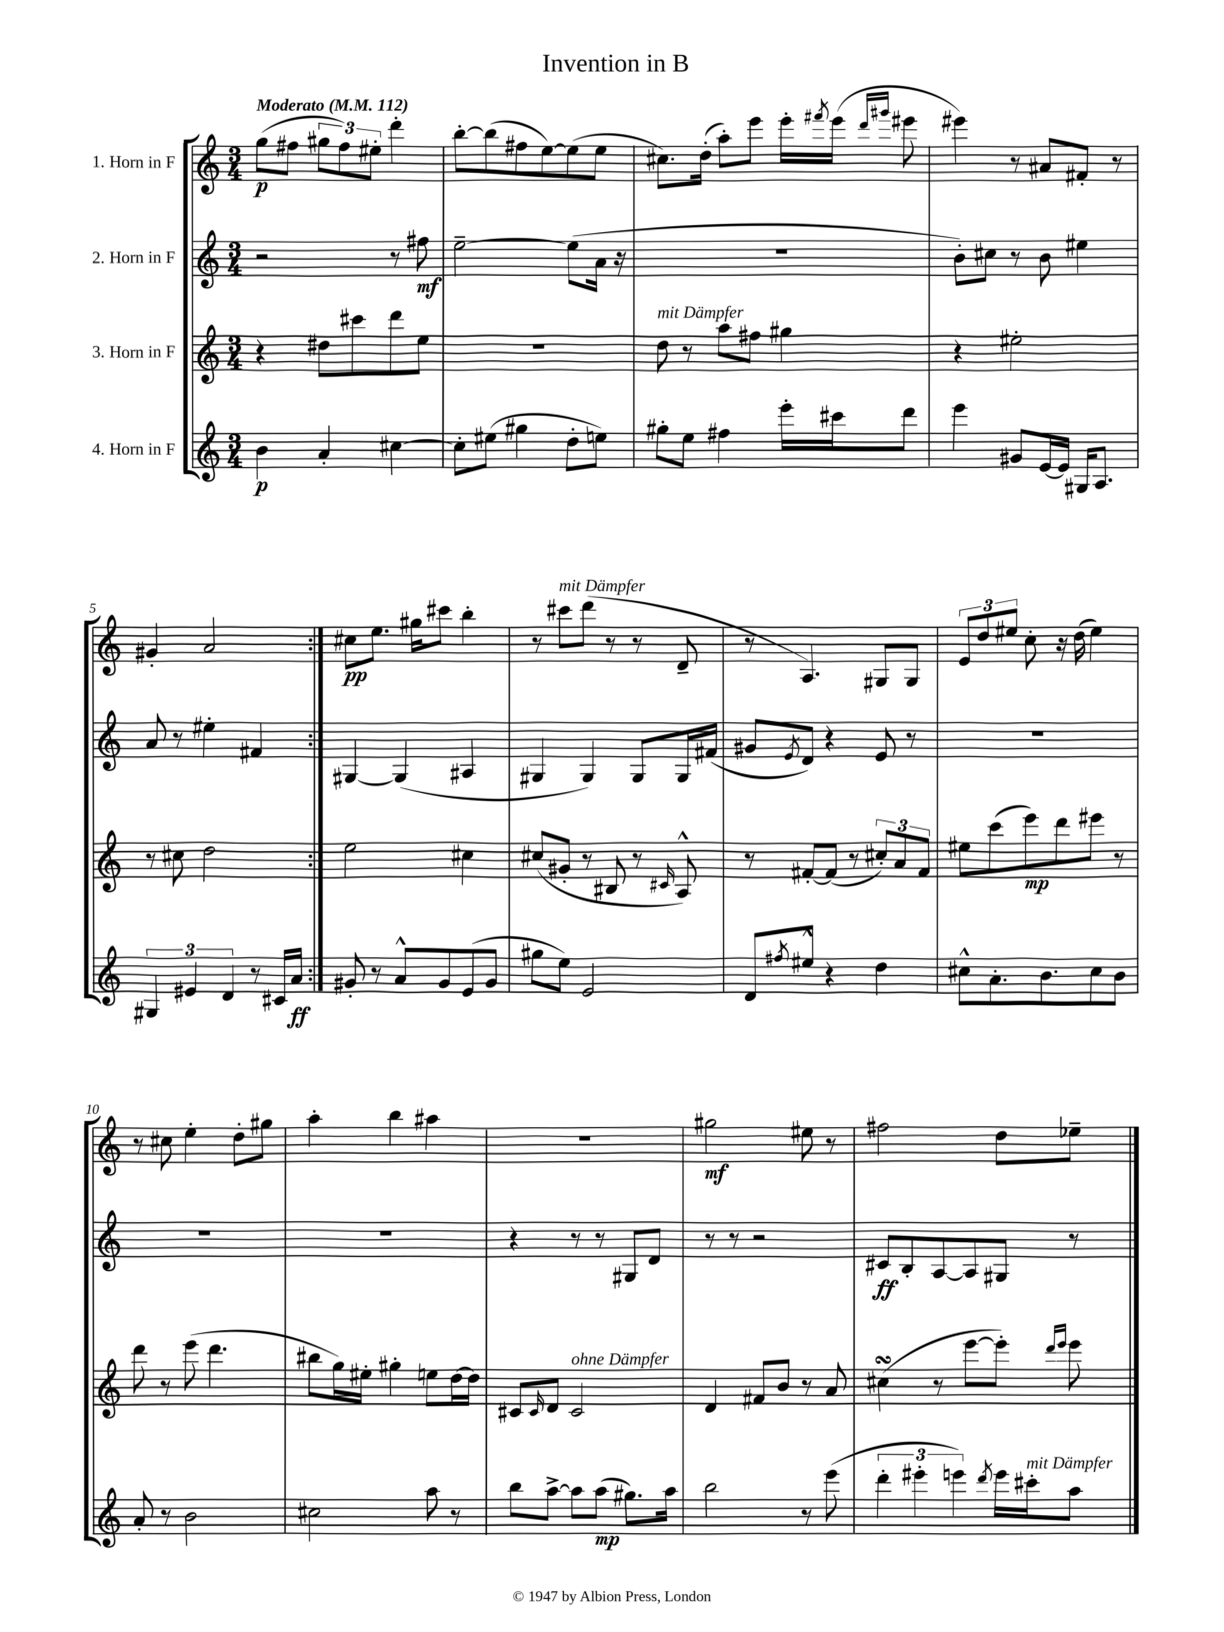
\header { title = "Invention in B" }
<<
\new StaffGroup <<
\new Staff = "s0" \with { instrumentName = "1. Horn in F" } {
    \clef treble \key c \major \numericTimeSignature \time 3/4 \tempo "Moderato" 4 = 112
    \repeat volta 2 { g''8\p( fis''8 \tuplet 3/2 { gis''8 fis''8) eis''8-. } d'''4-. |
    b''8~-. b''8( fis''8 e''8~) e''8( e''8 |
    cis''8.) d''16-.( a''8-.) e'''8 e'''16-. \acciaccatura { fis'''8 } e'''16( \grace { d'''16 gis'''16 } eis'''8 |
    eis'''4) r8 ais'8 fis'8-. r8 |
    gis'4-. a'2 | }
    cis''8\pp e''8. gis''16 cis'''8 b''4-. |
    r8 cis'''8^\markup { \italic "mit Dämpfer" } d'''8( r8 r8 d'8-- |
    r8 a4.) gis8 gis8 |
    \tuplet 3/2 { e'8 d''8 eis''8 } c''8-. r16 d''16( eis''4) |
    r8 cis''8 e''4-. d''8-. gis''8 |
    a''4-. b''4 ais''4 |
    R2. |
    gis''2\mf eis''8 r8 |
    fis''2 d''8 ees''8-- \bar "|." |
}
\new Staff = "s1" \with { instrumentName = "2. Horn in F" } {
    \clef treble \key c \major \numericTimeSignature \time 3/4
    \repeat volta 2 { r2 r8 fis''8\mf |
    e''2~-- e''8( a'16 r16 |
    R2. |
    b'8-.) cis''8 r8 b'8 eis''4 |
    a'8 r8 eis''4-. fis'4 | }
    gis4~ gis4( ais4 |
    gis4 gis4) gis8 gis16 fis'16( |
    gis'8 \acciaccatura { e'8 } d'8) r4 e'8 r8 |
    R2. |
    R2. |
    R2. |
    r4 r8 r8 gis8 d'8 |
    r8 r8 r2 |
    cis'8\ff b8-. a8~ a8 gis8 r8 \bar "|." |
}
\new Staff = "s2" \with { instrumentName = "3. Horn in F" } {
    \clef treble \key c \major \numericTimeSignature \time 3/4
    \repeat volta 2 { r4 dis''8 cis'''8 d'''8 e''8 |
    R2. |
    d''8^\markup { \italic "mit Dämpfer" } r8 a''8 fis''8 gis''4 |
    r4 eis''2-. |
    r8 cis''8 d''2 | }
    e''2 cis''4 |
    cis''8( gis'8-. r8 bis8 r8 \grace { cis'16 } a8-^) |
    r8 fis'8~-. fis'8( r8 \tuplet 3/2 { cis''8-.) a'8 fis'8 } |
    eis''8 c'''8( e'''8\mp) d'''8 eis'''8 r8 |
    d'''8 r8 e'''8( d'''4. |
    bis''8 g''16) eis''16-. gis''4-. e''8 d''16~ d''16 |
    cis'8 \grace { cis'16 } d'8 cis'2^\markup { \italic "ohne Dämpfer" } |
    d'4 fis'8 b'8 r8 a'8 |
    cis''4\turn( r8 e'''8~ e'''8-.) \grace { d'''16 e'''16 } e'''8 \bar "|." |
}
\new Staff = "s3" \with { instrumentName = "4. Horn in F" } {
    \clef treble \key c \major \numericTimeSignature \time 3/4
    \repeat volta 2 { b'4\p a'4-. cis''4~ |
    cis''8-. eis''8( gis''4 d''8-. e''8) |
    gis''8-. e''8 fis''4 e'''16-. cis'''16 d'''8 |
    e'''4 gis'8 e'16~ e'16 gis16 a8. |
    \tuplet 3/2 { gis4 eis'4 d'4 } r8 cis'16 a'16\ff | }
    gis'8-. r8 a'8-^ gis'8 e'8( gis'8 |
    gis''8 e''8) e'2 |
    d'8 \acciaccatura { fis''8 } eis''8-^ r4 d''4 |
    cis''8-^ a'8.-. b'8. cis''8 b'8 |
    a'8-. r8 b'2 |
    cis''2 a''8 r8 |
    b''8 a''8~-> a''8 a''8\mp( gis''8.) a''16 |
    b''2 r8 e'''8( |
    \tuplet 3/2 { d'''4-. eis'''4-. e'''4) } \acciaccatura { d'''8 } e'''16 cis'''16-.^\markup { \italic "mit Dämpfer" } a''8 \bar "|." |
}
>>
>>
